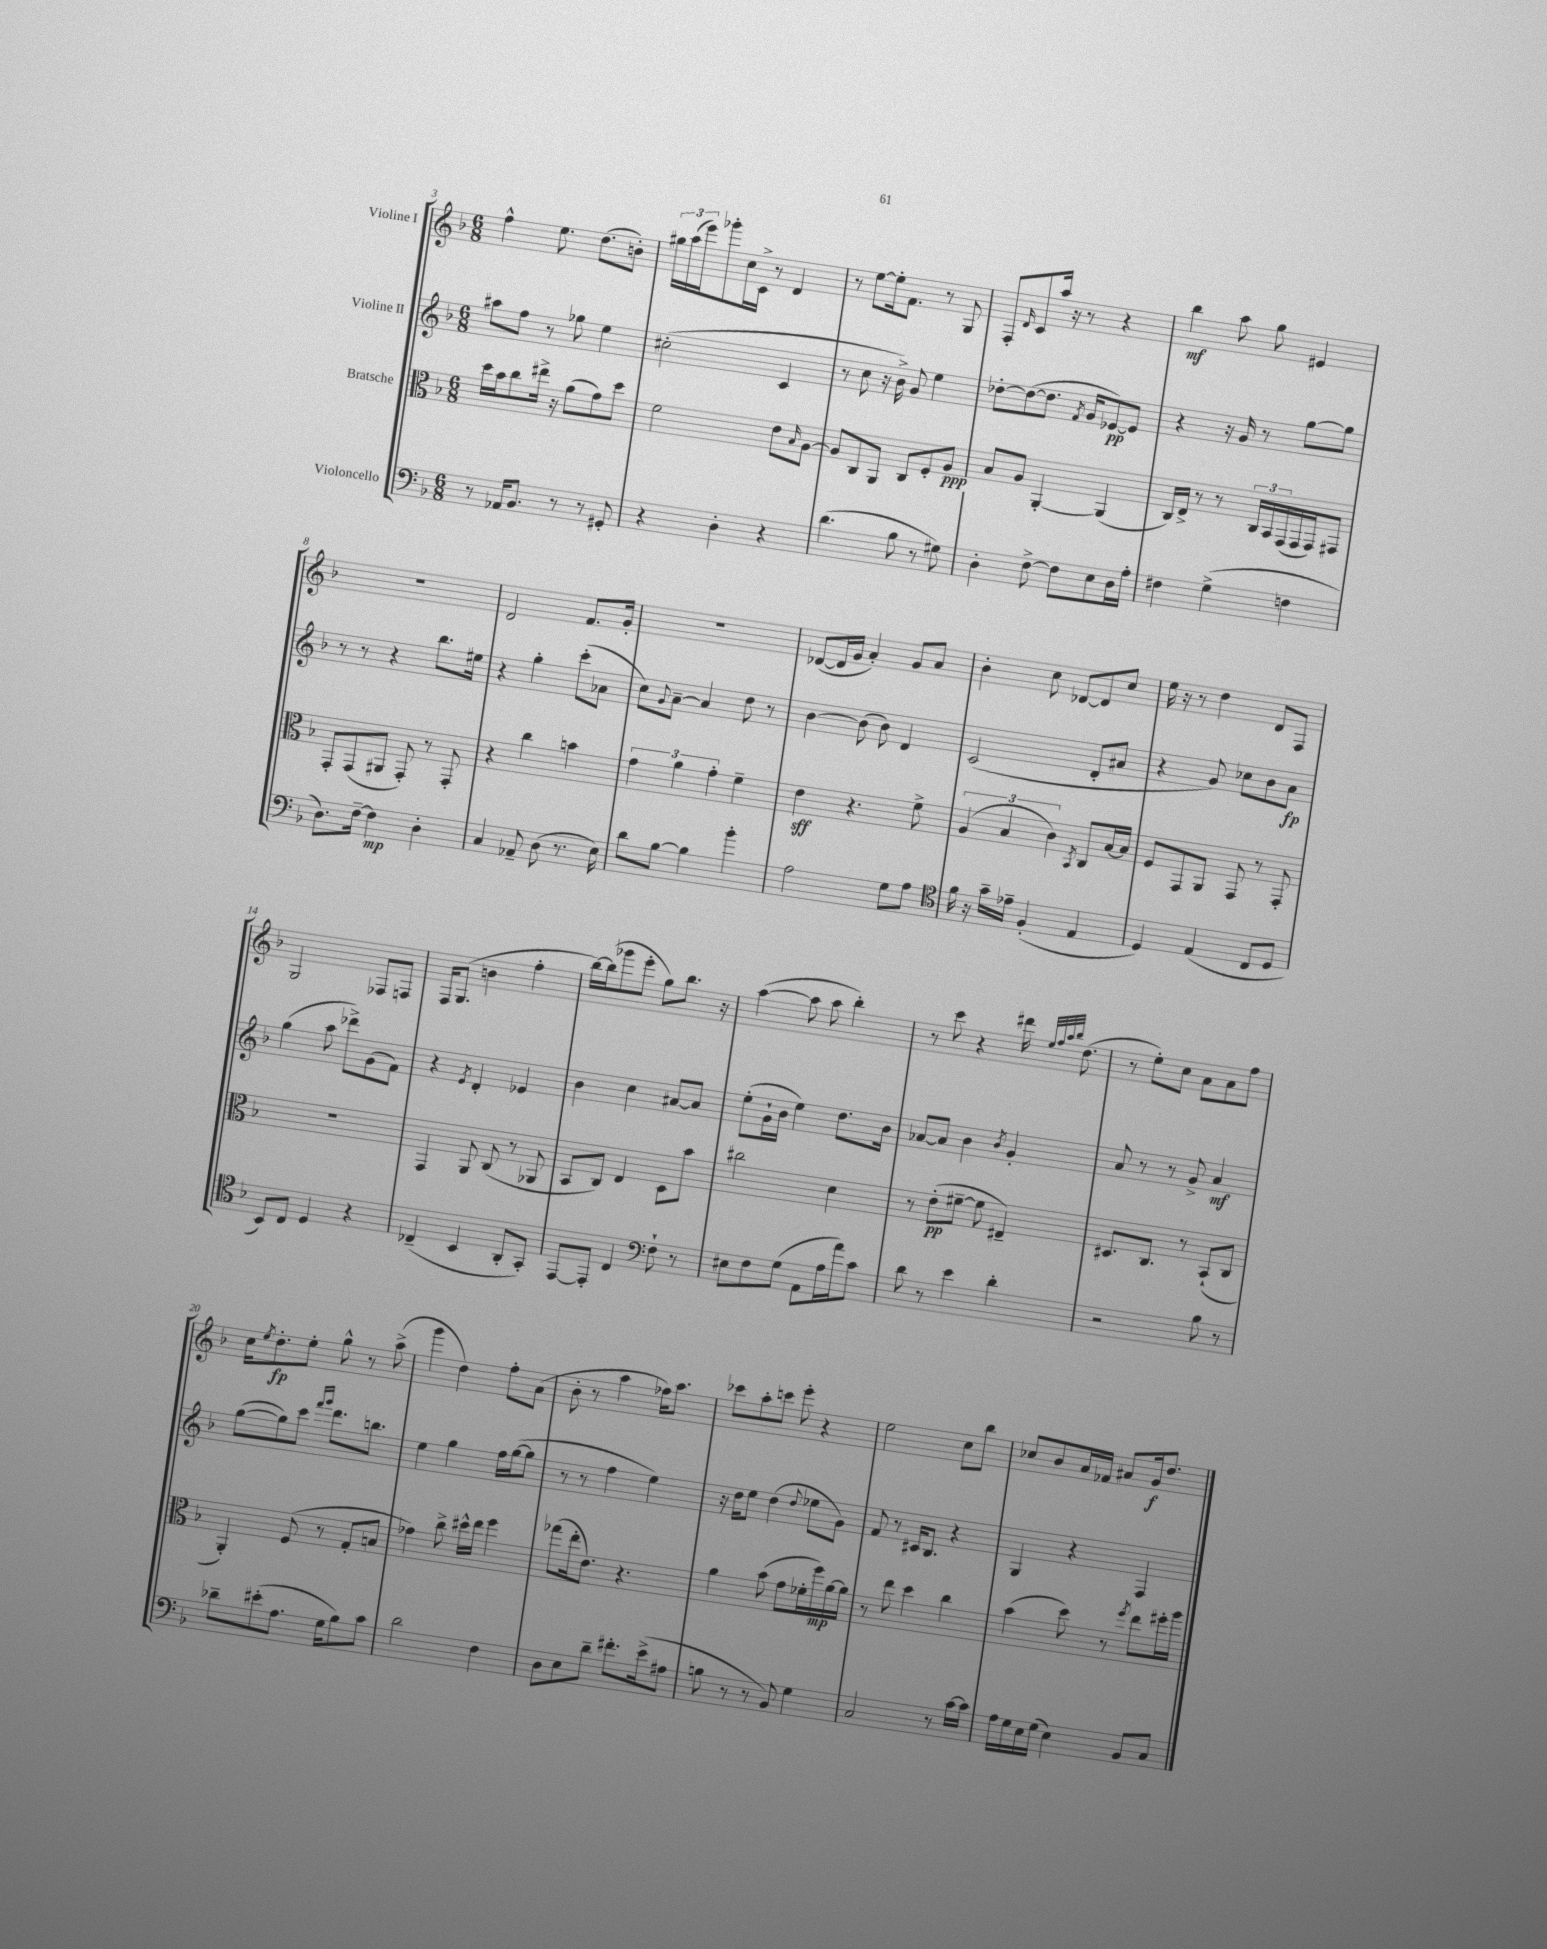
<<
\new StaffGroup <<
\new Staff = "s0" \with { instrumentName = "Violine I" } {
    \clef treble \key f \major \numericTimeSignature \time 6/8
    f''4-^ e''8. d''8.( b'8-.) |
    \tuplet 3/2 { gis''16 a''16( e'''16) } ges'''8-. c''16 c'16-> r8 d'4 |
    r8 e''8~ e''16-. f'8. r8 g8 |
    f8-. \grace { d'16 } c'8 a''16 r16 r8 r4 |
    bes''4\mf a''8 g''8 eis'4 |
    R2. |
    d'2 f'8. g'16-. |
    R2. |
    des'8~( des'16 g'16 a'4-.) g'8 a'8 |
    bes'4-. c''8 des'8~ des'8 c''8 |
    e''16 r16 r8 d''4 d'8 f8 |
    g2 fes8 f8 |
    f16 g8.( b'4 f''4-. |
    bes''16~) bes''16( ges'''8 e'''8-. g''8) bes''8. r16 |
    a''4~( a''8 a''8 bes''4-.) |
    r8 c'''8 r4 dis'''16 \grace { e''32 f''32 a''32 bes''32 } d''8.( |
    r8 e''8-.) c''8 a'8 a'8 f''8 |
    c''16 \acciaccatura { e''8 } d''8.-.\fp e''8-. g''8-^ r8 a''8->( |
    g'''4 d''4) f''8-. a'8( |
    bes'8-. r8 a''4 fes''16) a''8. |
    ces'''8 a''8-. c'''8 e'''8-. r4 |
    e''2 c''8 bes''8 |
    ces''8 bes'8 a'16 fes'16 ais'8 g'16\f d''8. \bar "|." |
}
\new Staff = "s1" \with { instrumentName = "Violine II" } {
    \clef treble \key f \major \numericTimeSignature \time 6/8
    ais''8 f''8 r8 ges''8 e''4 |
    cis''2-.( c'4 |
    r8 c''8 r16 bes'16->) g'8 e''4 |
    des''8~-. des''8~( des''8. \acciaccatura { f'8 } g'16 ees'8~\pp) ees'8 |
    r4 r16 g'16 r8 g''8~ g''8 |
    r8 r8 r4 bes''8. eis''16 |
    r4 g''4-. c'''8-.( aes'8 |
    c''8) \appoggiatura { g'8 } a'8~-- a'4 d''8 r8 |
    bes'4~ bes'8( bes'8) d'4 |
    c'2( d'8-. ais'8 |
    r4 g'8) ces''8 bes'8 a'8\fp |
    g''4( a''8 des'''8->) g'8( f'8) |
    r4 \acciaccatura { e'8 } d'4-. ees'4 |
    bes'4 c''4 ais'8~ ais'8 |
    e''8-.( g'16-! bes'16 e''4) d''8. bes'16 |
    aes'8~ aes'8 bes'4 \acciaccatura { bes'8 } g'4-. |
    a'8 r8 r8 g'8-> a'4\mf |
    g''8~( g''8) c'''8 \grace { f'''16 g'''16 } d'''8. b''8. |
    e''4 g''4 f''16 g''16~( g''8 |
    r8 r8 f''4 e''4) |
    r16 d''16 e''8 d''4( \appoggiatura { d''8 } ees''8 g'8) |
    f'8 r8 cis'16 bes8. r4 |
    g4 r4 f4 \bar "|." |
}
\new Staff = "s2" \with { instrumentName = "Bratsche" } {
    \clef alto \key f \major \numericTimeSignature \time 6/8
    d''16 bes'16 c''8 eis''16-> r16 a'8( g'8) d''8 |
    f'2 e'8 \grace { bes16 } a8~ |
    a8 c8 a,8 c8 f8-. a8\ppp |
    bes8 a8 a,4~-. a,4( |
    c16) e16-> r8 r8 \tuplet 3/2 { c16 bes,16 g,16( } g,16 g,16) gis,8 |
    g,8-. g,8( ais,8 g,8-.) r8 g,8-. |
    r4 c''4 b'4 |
    \tuplet 3/2 { g'4 a'4 g'4-. } f'4-- |
    e'4\sff r4. f'8-> |
    \tuplet 3/2 { a4( bes4 c'4) } \acciaccatura { bes,8 } c8 bes16~ bes16 |
    f8 g,8 a,8 g,8 r8 g,8-. |
    R2. |
    g,4 a,8 c8( r8 aes,8 |
    bes,8 c8) e4 d8 bes'8 |
    cis''2 d'4 |
    r8 e'8-.\pp( fis'8~-- fis'8 eis4--) |
    dis8. c8. r8 bes,8-!( c8 |
    a,4-.) f8( r8 g8-. b8 |
    ges'4) c''8-> dis''16-^ e''16 f''4 |
    ges''8( e''16-. e'8.) r4. |
    a'4 bes'8( g'8 fes'16-. f''16\mp) a'16~ a'16 |
    r8 e''8 d''4 c''4 |
    bes'4( d''8) r8 \acciaccatura { f''8 } e''8 fis''16-. a''16 \bar "|." |
}
\new Staff = "s3" \with { instrumentName = "Violoncello" } {
    \clef bass \key f \major \numericTimeSignature \time 6/8
    r8 aes,16 bes,8. r8 r8 gis,8-. |
    r4 d4-. r4 |
    d'4.( bes8 r8 gis8) |
    d4-. f8~-> f8 e8 d16 a16-. |
    fis4 g4->( f4 |
    d8.) f16~-- f4\mp d4-. |
    c4 aes,8-- d8( r8. e16) |
    d'8 bes8~ bes4 bes'4-. |
    a2 g8 a8 |
    \clef tenor f'16 r16 g'16-- ees'16-- f4-.( e4 |
    d4) e4( c8 d8 |
    bes,8) c8 d4 r4 |
    ces4--( bes,4 a,8-. g,8-.) |
    e,8~ e,8-. c4 \clef bass f8-! r8 |
    eis8 f8 g8( a,8 a16 a'16) c'8 |
    d'8 r8 e'4 d'4-. |
    r2 bes8 r8 |
    des'8-- eis'8-.( a8. g16 bes8) c'8 |
    d'2 f4 |
    d8 e8 d'8-- fis'8.-. e'16->( ais8 |
    b8 r8 r8 bes,8) g4 |
    c2 r8 c'16~ c'16 |
    a16 g16 e16 g16( e4) bes,8 c8 \bar "|." |
}
>>
>>
\layout { \context { \Score currentBarNumber = #3 } }
